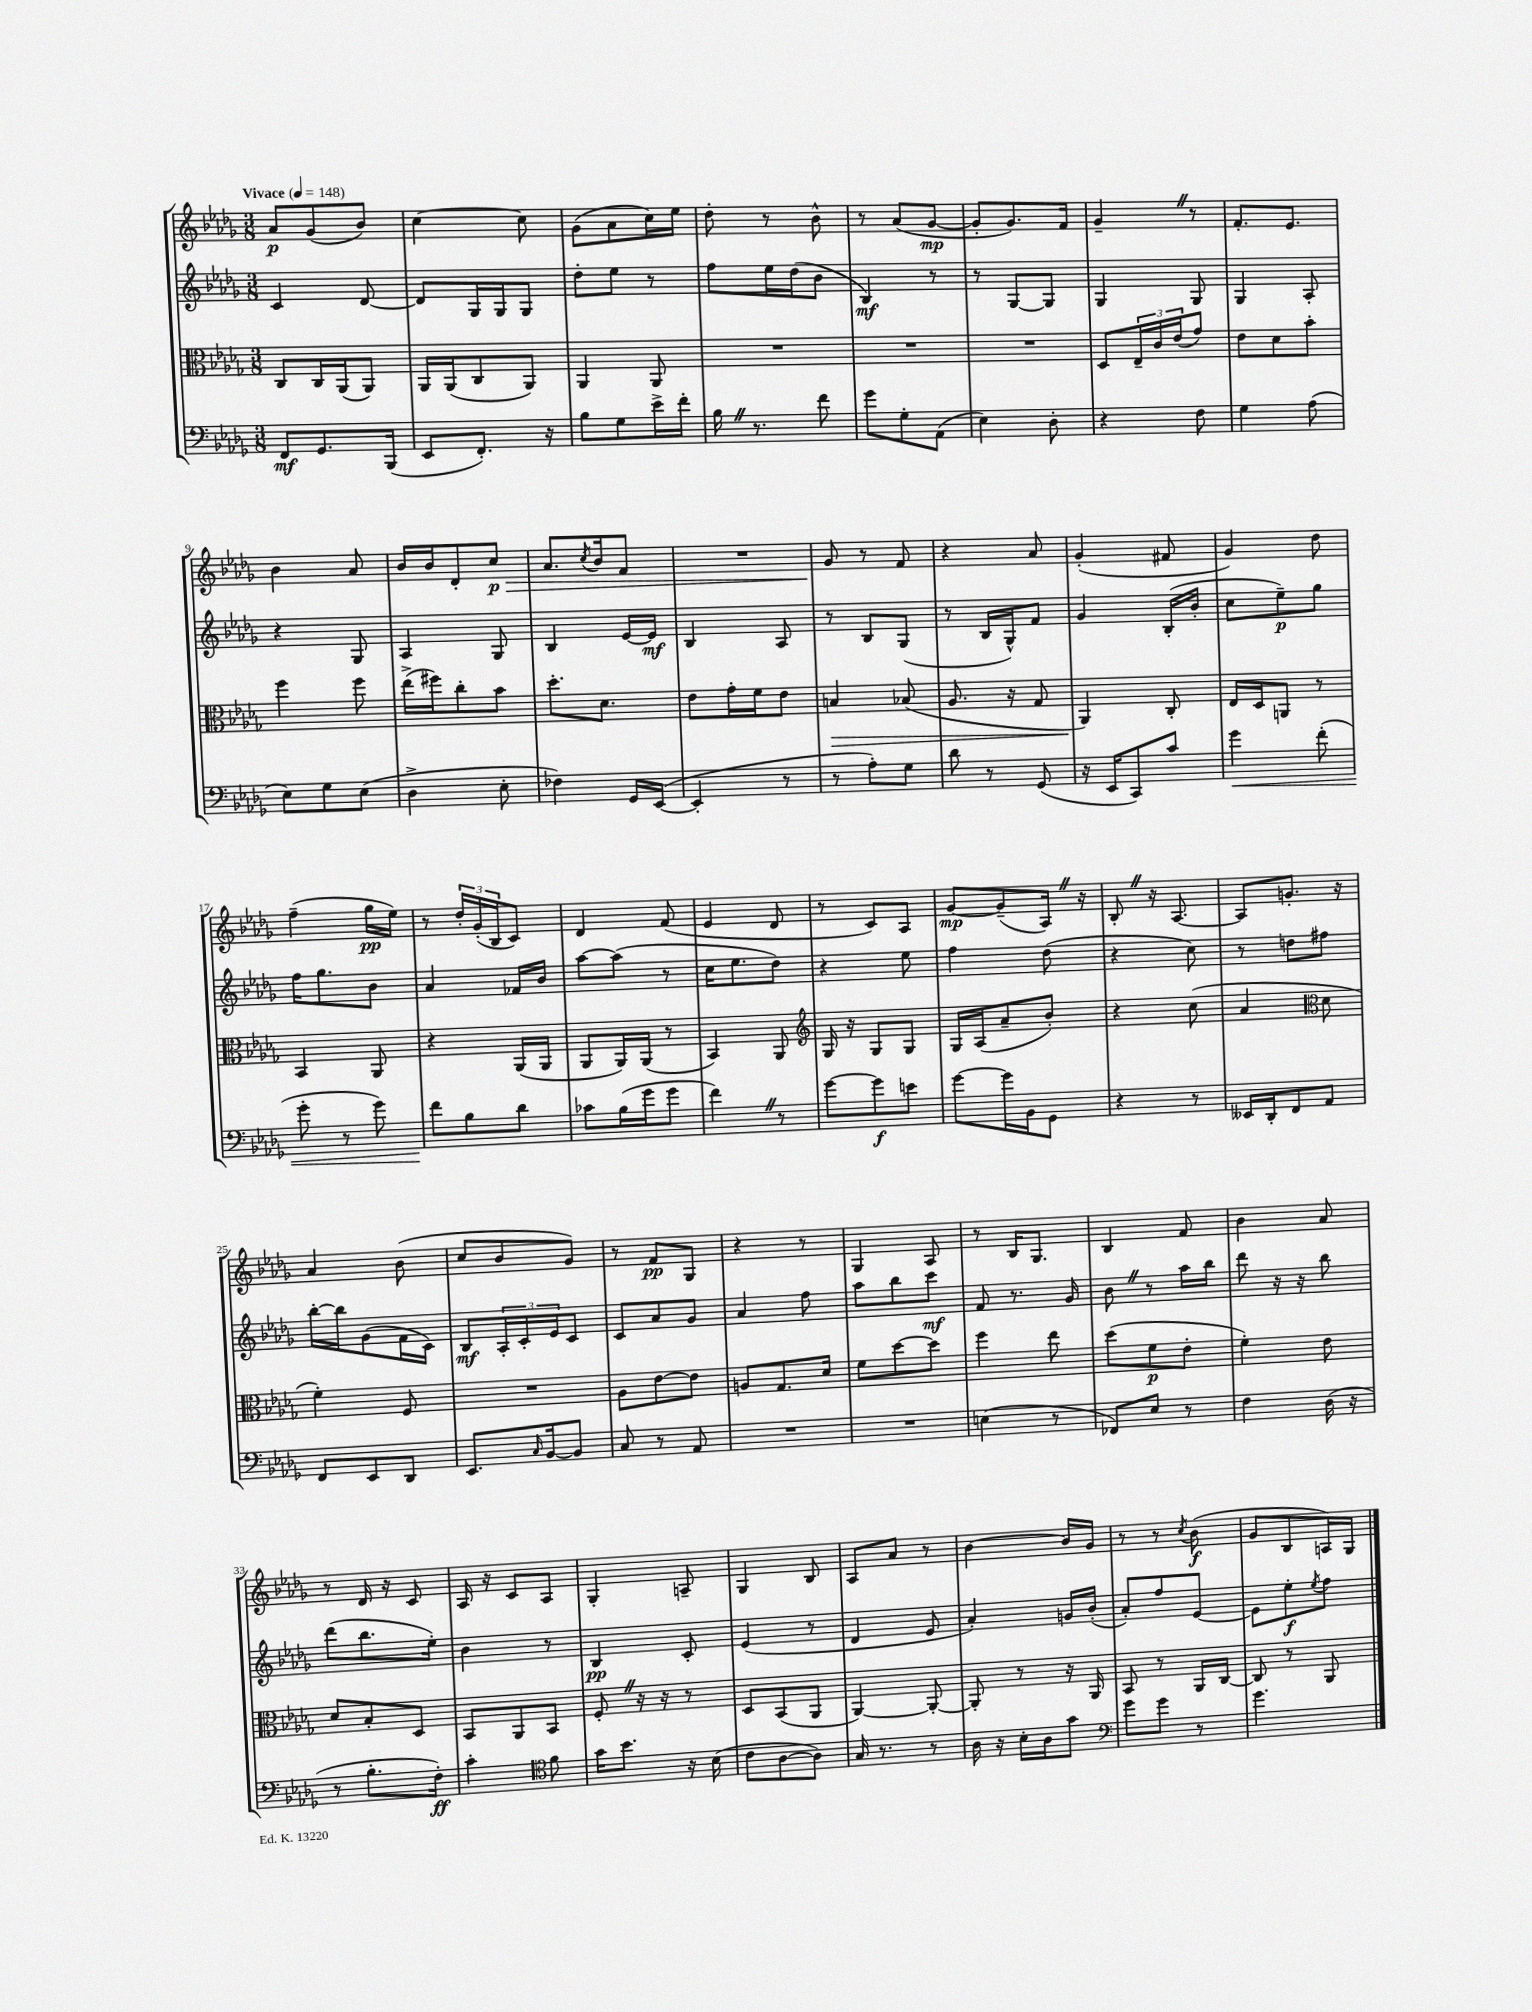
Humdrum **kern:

**kern	**dynam	**kern	**dynam	**kern	**dynam	**kern	**dynam
*part4	*part4	*part3	*part3	*part2	*part2	*part1	*part1
*staff4	*staff4	*staff3	*staff3	*staff2	*staff2	*staff1	*staff1
*clefF4	*	*clefC3	*	*clefG2	*	*clefG2	*
*k[b-e-a-d-g-]	*	*k[b-e-a-d-g-]	*	*k[b-e-a-d-g-]	*	*k[b-e-a-d-g-]	*
*M3/8	*	*M3/8	*	*M3/8	*	*M3/8	*
*MM148	*	*MM148	*	*MM148	*	*MM148	*
=1	=1	=1	=1	=1	=1	=1	=1
!	!	!	!	!	!	!LO:TX:a:B:t=Vivace	!
8FF/L	mf	8C/L	.	4c/	.	8a-/L	p
8.GG-/	.	16C/L	.	.	.	(8g-/	.
.	.	(16AA-/J	.	.	.	.	.
.	.	8AA-/J)	.	[8d-/	.	8b-/J)	.
(16BBB-/Jk	.	.	.	.	.	.	.
=2	=2	=2	=2	=2	=2	=2	=2
8EE-/L	.	16AA-/LL	.	8d-/L]	.	[4cc\	.
.	.	(16AA-/J	.	.	.	.	.
8.FF'/J)	.	8C/	.	16G-/L	.	.	.
.	.	.	.	16G-/J	.	.	.
.	.	8AA-/J)	.	8G-/J	.	8cc\]	.
16r	.	.	.	.	.	.	.
=3	=3	=3	=3	=3	=3	=3	=3
8B-\L	.	4AA-/	.	8dd-'\L	.	(8g-\L	.
8G-\	.	.	.	8ee-\J	.	8a-\	.
16e-^\L	.	8AA-/	.	8r	.	16cc\L)	.
16f'\JJ	.	.	.	.	.	16ee-\JJ	.
=4	=4	=4	=4	=4	=4	=4	=4
16B-Z\	.	4.r	.	8ff\L	.	8dd-'\	.
8.r	.	.	.	.	.	.	.
.	.	.	.	16ee-\L	.	8r	.
.	.	.	.	(16dd-\J	.	.	.
8f\	.	.	.	8b-\J	.	8b-^^\	.
=5	=5	=5	=5	=5	=5	=5	=5
8g-\L	.	4.r	.	4B-/)	mf	8r	.
8G-'\	.	.	.	.	.	(8a-/L	.
(8AA-\J	.	.	.	8r	.	[8g-/J	mp
=6	=6	=6	=6	=6	=6	=6	=6
4E-\)	.	4.r	.	8r	.	8g-'/L]	.
.	.	.	.	[8G-/L	.	8.g-/)	.
8D-'\	.	.	.	8G-/J]	.	.	.
.	.	.	.	.	.	16f/Jk	.
=7	=7	=7	=7	=7	=7	=7	=7
4r	.	8D-/L	.	4G-/	.	4g-~Z/	.
.	.	24E-~/L	.	.	.	.	.
.	.	24c/	.	.	.	.	.
.	.	(24e-/J	.	.	.	.	.
8F\	.	8g-/J)	.	8G-/	.	8r	.
=8	=8	=8	=8	=8	=8	=8	=8
4G-\	.	8e-\L	.	4G-/	.	8.f'/L	.
.	.	8d-\	.	.	.	.	.
.	.	.	.	.	.	8.e-/J	.
(8A-\	.	8b-'\J	.	8A-'/	.	.	.
!!LO:LB:g=z
=9	=9	=9	=9	=9	=9	=9	=9
8E-\L)	.	4ff\	.	4r	.	4b-\	.
8G-\	.	.	.	.	.	.	.
(8E-\J	.	8ff\	.	8G-/	.	8a-/	.
=10	=10	=10	=10	=10	=10	=10	=10
4D-^\	.	(16ee-^\LL	.	4A-/	.	16b-/LL	.
.	.	16ff#X\J)	.	.	.	16b-/J	.
.	.	8cc'\	.	.	.	8d-'/	.
!	!	!	!	!	!	!	!LO:HP:b
8E-'\	.	8b-\J	.	8G-/	.	8cc/J	> p
=11	=11	=11	=11	=11	=11	=11	=11
4F-X\)	.	8.dd-'\L	.	4B-/	.	8.a-/L	.
.	.	.	.	.	.	8qcc/	.
.	.	8.d-\J	.	.	.	16b-/k	.
16GG-/LL	.	.	.	[16e-/LL	.	8f/J	.
([16EE-/JJ	.	.	.	16e-/JJ]	mf	.	.
=12	=12	=12	=12	=12	=12	=12	=12
4EE-'/]	.	8e-\L	.	4B-/	.	4.r	.
.	.	16g-'\L	.	.	.	.	.
.	.	16f\J	.	.	.	.	.
8r	.	8e-\J	.	8A-/	.	.	.
=13	=13	=13	=13	=13	=13	=13	=13
!	!	!	!LO:HP:b	!	!	!	!
8r	.	4Bn/	>	8r	.	8g-/	.
8A-'\L)	.	.	.	8B-/L	.	8r	]
8G-\J	.	(8B-X/	.	(8G-/J	.	8f/	.
=14	=14	=14	=14	=14	=14	=14	=14
8d-\	.	8.A-/	.	8r	.	4r	.
8r	.	.	.	16B-/LL	.	.	.
.	.	16r	.	16G-^^/J)	.	.	.
(8GG-/	.	8G-/	.	8f/J	.	8a-/	.
=15	=15	=15	=15	=15	=15	=15	=15
16r	.	4AA-/)	.	4g-/	.	(4g-'/	.
16EE-/KL	.	.	.	.	.	.	.
8CC/)	.	.	.	.	.	.	.
8c/J	.	8C'/	]	(16B-'/LL	.	8f#X/	.
.	.	.	.	16b-'/JJ	.	.	.
=16	=16	=16	=16	=16	=16	=16	=16
!	!LO:HP:b	!	!	!	!	!	!
4g-\	<	16E-/LL	.	8cc\L	.	4g-/)	.
.	.	16D-/J	.	.	.	.	.
.	.	8AAn/J	.	8ee-~\)	p	.	.
(8f'\	.	8r	.	8gg-\J	.	8dd-\	.
!!LO:LB:g=z
=17	=17	=17	=17	=17	=17	=17	=17
8g-'\	.	4BB-/	.	16ff\KL	.	(4ff~\	.
.	.	.	.	8.gg-\	.	.	.
8r	.	.	.	.	.	.	.
8g-\)	.	8AA-/	.	8b-\J	.	16gg-\LL	pp
.	.	.	.	.	.	16ee-\JJ)	.
=18	=18	=18	=18	=18	=18	=18	=18
8f\L	.	4r	.	4a-/	.	8r	.
8B-\	[	.	.	.	.	24dd-'/LL	.
.	.	.	.	.	.	(24g-'/	.
.	.	.	.	.	.	24B-/J	.
8d-\J	.	(16AA-/LL	.	16f-X/LL	.	8c/J)	.
.	.	16AA-/JJ	.	16b-/JJ	.	.	.
=19	=19	=19	=19	=19	=19	=19	=19
8c-X\L	.	8AA-/L	.	[8aa-\L	.	4d-/	.
(16B-\L	.	16AA-/L)	.	(8aa-\J]	.	.	.
16g-\J	.	(16AA-/JJ	.	.	.	.	.
8g-\J	.	8r	.	8r	.	(8f/	.
=20	=20	=20	=20	=20	=20	=20	=20
4fZ\)	.	4BB-/)	.	16cc\KL	.	4e-/	.
.	.	.	.	8.ee-\	.	.	.
8r	.	8AA-/	.	8dd-\J)	.	8d-/	.
=21	=21	=21	=21	=21	=21	=21	=21
*	*	*clefG2	*	*	*	*	*
[8g-\L	.	16G-/	.	4r	.	8r	.
.	.	16r	.	.	.	.	.
8g-\]	f	8G-/L	.	.	.	8c/L)	.
8en\J	.	8G-/J	.	8ee-\	.	8A-/J	.
=22	=22	=22	=22	=22	=22	=22	=22
[8g-\L	.	16G-/LL	.	4ff\	.	[8g-/L	mp
.	.	(16A-/J	.	.	.	.	.
16g-\L]	.	8a-~/	.	.	.	(8g-~/]	.
16BB-\J	.	.	.	.	.	.	.
8GG-\J	.	8b-'/J)	.	(8dd-\	.	16A-Z/Jk)	.
.	.	.	.	.	.	16r	.
=23	=23	=23	=23	=23	=23	=23	=23
4r	.	4r	.	4r	.	8B-'Z/	.
.	.	.	.	.	.	16r	.
.	.	.	.	.	.	[8.A-/	.
8r	.	(8cc\	.	8cc\)	.	.	.
=24	=24	=24	=24	=24	=24	=24	=24
16EE--X/LL	.	4a-/	.	8r	.	8A-/L]	.
16DD-'/J	.	.	.	.	.	.	.
8FF/	.	.	.	8ddn\L	.	8.gn'/J	.
*	*	*clefC3	*	*	*	*	*
8AA-/J	.	8d-\	.	8ff#X\J	.	.	.
.	.	.	.	.	.	16r	.
!!LO:LB:g=z
=25	=25	=25	=25	=25	=25	=25	=25
8FF/L	.	4f'\)	.	[16bb-'\LL	.	4a-/	.
.	.	.	.	16bb-\J]	.	.	.
8EE-/	.	.	.	(8g-\	.	.	.
8DD-/J	.	8F/	.	16f\L	.	(8b-\	.
.	.	.	.	16c\JJ)	.	.	.
=26	=26	=26	=26	=26	=26	=26	=26
8.EE-/L	.	4.r	.	8B-/L	mf	8cc/L	.
.	.	.	.	24A-'/L	.	8b-/	.
.	.	.	.	24c'/	.	.	.
16qqC/	.	.	.	.	.	.	.
[16BB-/k	.	.	.	.	.	.	.
.	.	.	.	24e-/J	.	.	.
8BB-/J]	.	.	.	8c/J	.	8g-/J)	.
=27	=27	=27	=27	=27	=27	=27	=27
8C/	.	8A-\L	.	8c/L	.	8r	.
8r	.	[8e-\	.	8a-/	.	8f/L	pp
8AA-/	.	8e-\J]	.	8g-/J	.	8G-/J	.
=28	=28	=28	=28	=28	=28	=28	=28
4.r	.	8An/L	.	4a-/	.	4r	.
.	.	8.G-/	.	.	.	.	.
.	.	.	.	8ff\	.	8r	.
.	.	16d-/Jk	.	.	.	.	.
=29	=29	=29	=29	=29	=29	=29	=29
4.r	.	8f\L	.	8aa-\L	.	4G-/	.
.	.	[8dd-\	.	8bb-\	.	.	.
.	.	8dd-\J]	.	8ccc\J	mf	8A-/	.
=30	=30	=30	=30	=30	=30	=30	=30
(4En\	.	4ff\	.	8f/	.	8r	.
.	.	.	.	8.r	.	16B-/KL	.
.	.	.	.	.	.	8.G-/J	.
8r	.	8ee-\	.	.	.	.	.
.	.	.	.	16g-/	.	.	.
=31	=31	=31	=31	=31	=31	=31	=31
8FF-X/L)	.	(8dd-\L	.	8b-Z\	.	4B-/	.
8E-/J	.	8f\	p	8r	.	.	.
8r	.	8e-'\J	.	16aa-\LL	.	8f/	.
.	.	.	.	16bb-\JJ	.	.	.
=32	=32	=32	=32	=32	=32	=32	=32
4F\	.	4f'\)	.	8ddd-\	.	4b-\	.
.	.	.	.	16r	.	.	.
.	.	.	.	16r	.	.	.
(16D-\	.	8e-\	.	8bb-\	.	8a-/	.
16r	.	.	.	.	.	.	.
!!LO:LB:g=z
=33	=33	=33	=33	=33	=33	=33	=33
8r	.	8d-/L	.	(8ddd-\L	.	8r	.
8.B-'\L	.	8B-'/	.	8.bb-\	.	16d-/	.
.	.	.	.	.	.	16r	.
.	.	8D-/J	.	.	.	8c/	.
16F'\Jk)	ff	.	.	16ee-'\Jk)	.	.	.
=34	=34	=34	=34	=34	=34	=34	=34
4c'\	.	8BB-/L	.	4b-\	.	16A-/	.
.	.	.	.	.	.	16r	.
.	.	8AA-/	.	.	.	8c/L	.
*clefC4	*	*	*	*	*	*	*
8f\	.	8BB-/J	.	8r	.	8A-/J	.
=35	=35	=35	=35	=35	=35	=35	=35
16g-\KL	.	8F'Z/	.	4B-/	pp	4G-'/	.
8.b-\J	.	.	.	.	.	.	.
.	.	16r	.	.	.	.	.
.	.	16r	.	.	.	.	.
16r	.	8r	.	8c'/	.	8An~/	.
(16B-\	.	.	.	.	.	.	.
=36	=36	=36	=36	=36	=36	=36	=36
8c\L	.	8D-/L	.	(4e-/	.	4G-/	.
[8A-\	.	(8BB-/	.	.	.	.	.
8A-\J])	.	8AA-/J	.	8r	.	8B-/	.
=37	=37	=37	=37	=37	=37	=37	=37
16G-/	.	[4AA-/)	.	4d-/	.	8A-/L	.
8.r	.	.	.	.	.	.	.
.	.	.	.	.	.	8a-/J	.
8r	.	8AA-'/_	.	8e-/	.	8r	.
=38	=38	=38	=38	=38	=38	=38	=38
16A-\	.	8AA-'/]	.	4a-'/)	.	[4b-\	.
16r	.	.	.	.	.	.	.
16B-'\LL	.	8r	.	.	.	.	.
16A-\J	.	.	.	.	.	.	.
8g-\J	.	16r	.	16gn/LL	.	16b-/LL]	.
.	.	16AA-/	.	(16b-'/JJ	.	16g-/JJ	.
=39	=39	=39	=39	=39	=39	=39	=39
*clefF4	*	*	*	*	*	*	*
8g-\L	.	8BB-/	.	8a-'/L)	.	8r	.
8g-\J	.	8r	.	8ff/	.	8r	.
.	.	.	.	.	.	8qcc/	.
8r	.	16AA-/LL	.	[8e-/J	.	(8b-\	f
.	.	[16C/JJ	.	.	.	.	.
=40	=40	=40	=40	=40	=40	=40	=40
4.g-\	.	8C/]	.	8e-\L]	.	8g-/L	.
.	.	8r	.	8ee-'\	f	8B-/	.
.	.	.	.	8qee-/	.	.	.
.	.	8AA-/	.	8ff\J	.	16An/L)	.
.	.	.	.	.	.	16G-/JJ	.
==	==	==	==	==	==	==	==
*-	*-	*-	*-	*-	*-	*-	*-
